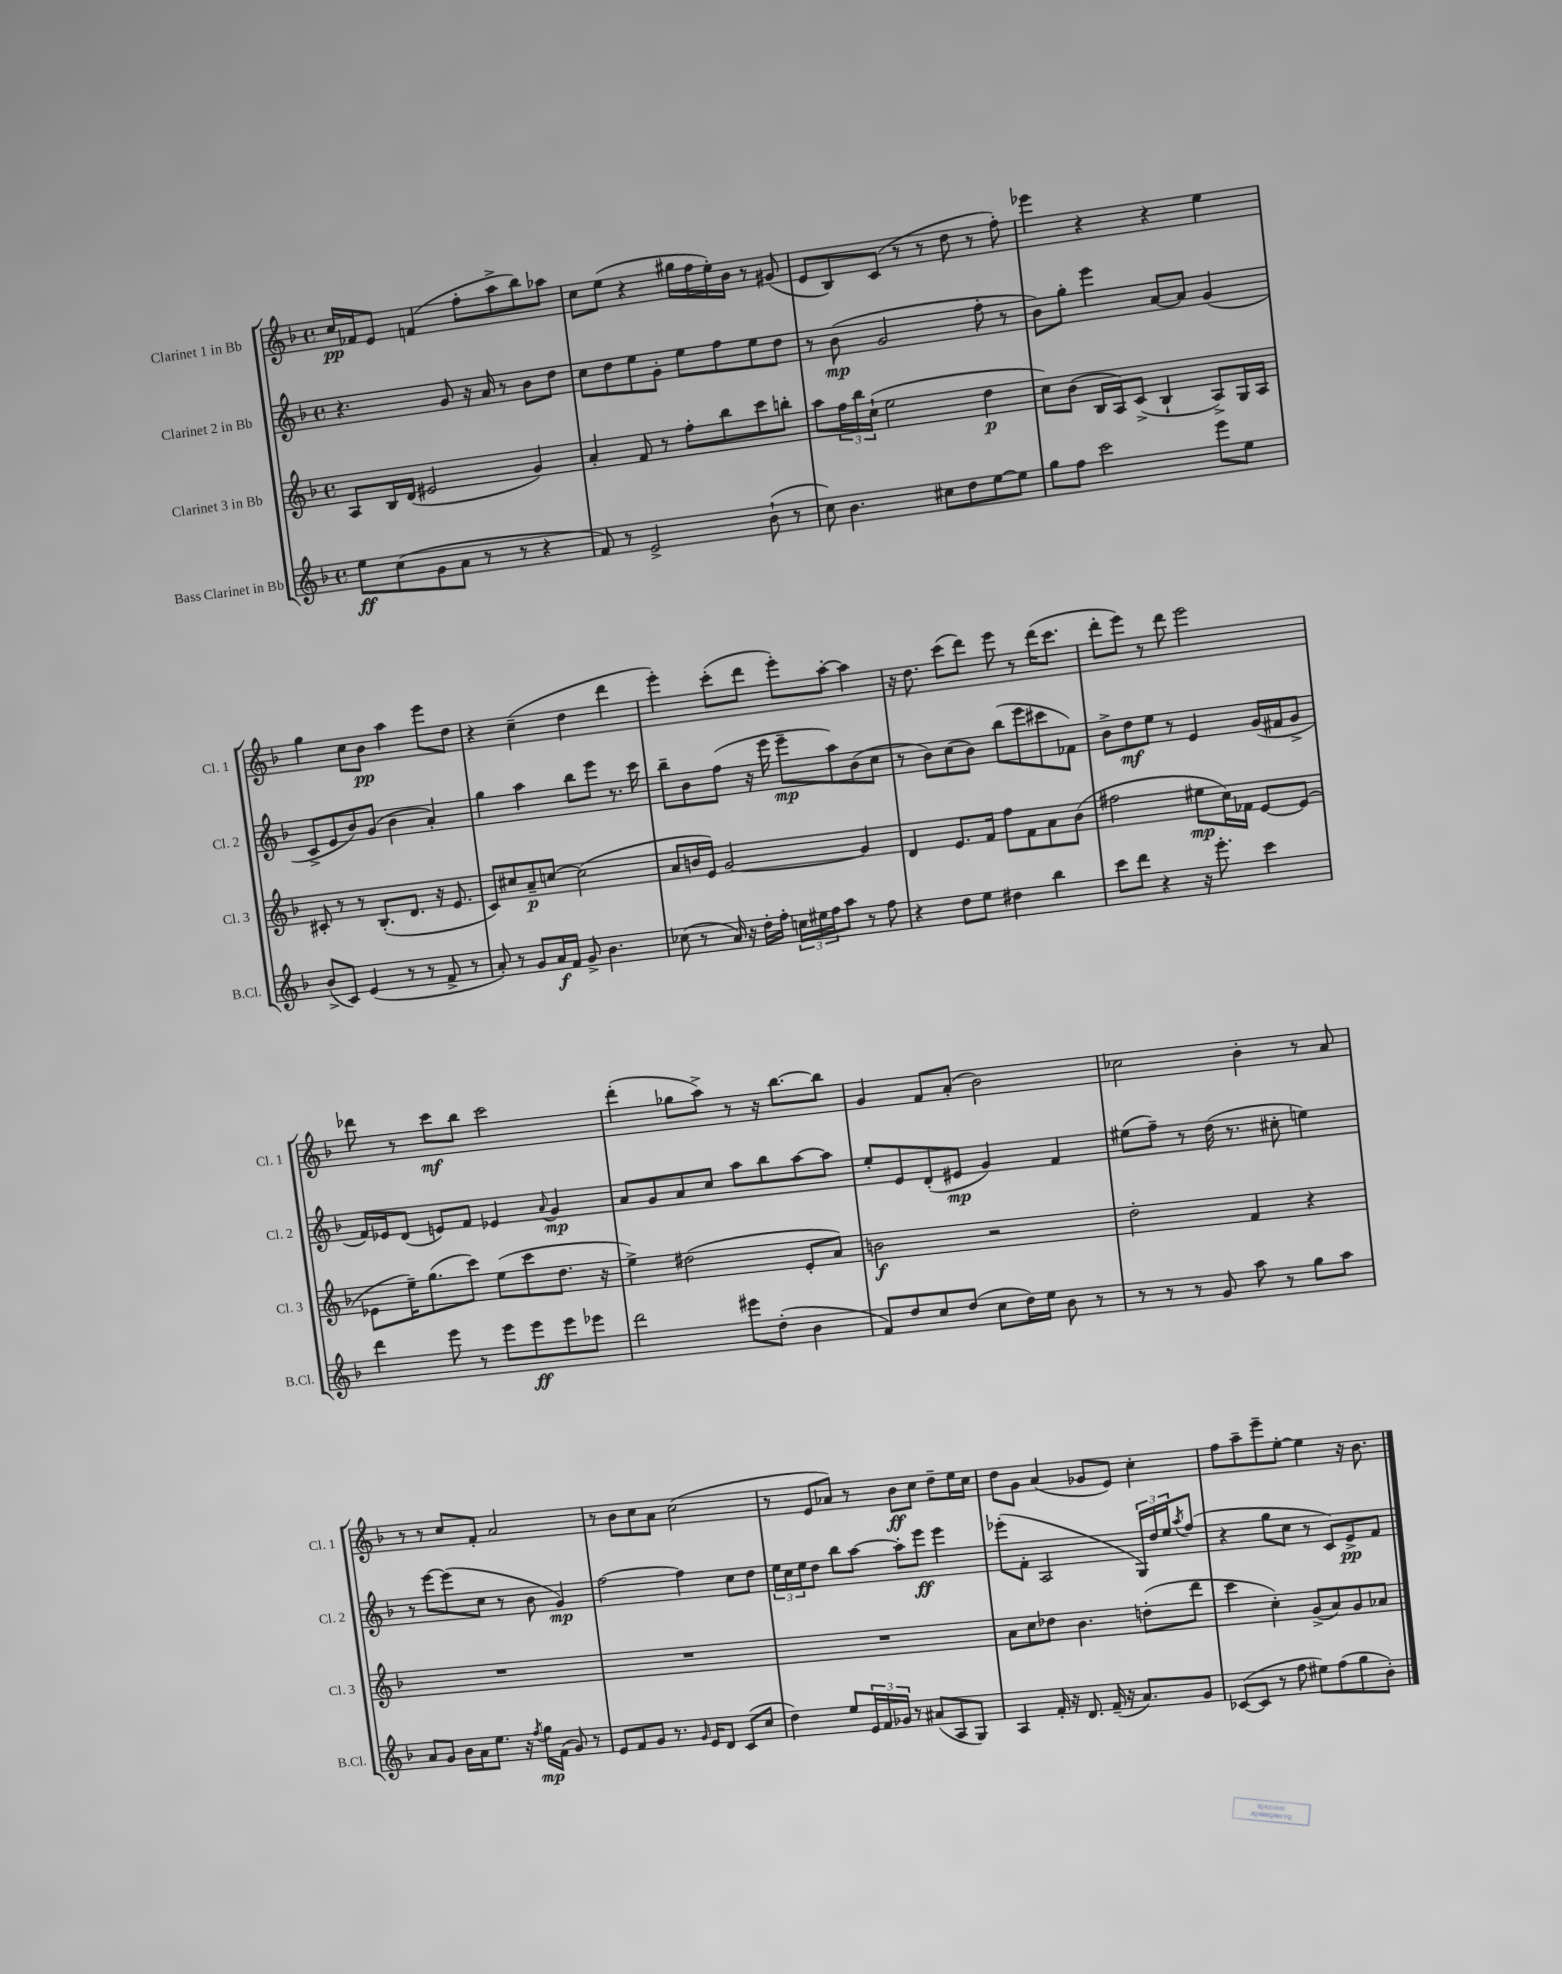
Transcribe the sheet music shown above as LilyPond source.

<<
\new StaffGroup <<
\new Staff = "s0" \with { instrumentName = "Clarinet 1 in Bb" shortInstrumentName = "Cl. 1" } {
    \clef treble \key f \major \defaultTimeSignature \time 4/4
    c''16\pp fes'16 e'8 f'4( f''8-. a''8-> bes''8) aes''8 |
    c''8 e''8( r4 gis''16 f''16 e''16-.) bes'16 r8 gis'8( |
    e'8 bes8) c'8( r8 r8 d''8 r8 f''8-.) |
    ees'''4 r4 r4 e''4 |
    g''4 c''8 bes'8\pp a''4 e'''8 d''8 |
    r4 c''4--( d''4 d'''4 |
    e'''4-.) c'''8-.( d'''8 e'''8-.) a''8~-. a''4 |
    r16 d''8. c'''8( d'''8) e'''8 r8 d'''16( c'''8. |
    d'''8-. e'''8) r8 d'''8 e'''2 |
    des'''8 r8 c'''8\mf bes''8 c'''2 |
    d'''4-.( ges''8 a''8->) r8 r16 bes''8.~ bes''8 |
    g'4 f'8 a'8-.( bes'2) |
    ces''2 bes'4-. r8 a'8 |
    r8 r8 c''8 f'8-. a'2 |
    r8 bes'8 c''8 a'8 c''2( |
    r8 e'8 aes'8) r8 bes'8\ff c''8 d''8-- e''16 c''16 |
    d''8 g'8 a'4( ges'8 e'8) c''4-. |
    f''8 a''8-- e'''8-- e''8~-. e''4 r16 bes'8. \bar "|." |
}
\new Staff = "s1" \with { instrumentName = "Clarinet 2 in Bb" shortInstrumentName = "Cl. 2" } {
    \clef treble \key f \major \defaultTimeSignature \time 4/4
    r4. g'8 r16 a'16 r8 bes'8 d''8 |
    c''8 d''8 e''8 g'8-. e''8 f''8 e''8 d''8 |
    r8 bes'8\mp( g'2 f''8-. r8 |
    bes'8) g''8-. e'''4 a'8~ a'8 g'4( |
    c'8-> e'8 bes'8) g'8( bes'4 a'4-.) |
    g''4 a''4 bes''8 e'''8 r8. c'''16 |
    bes''8-- bes'8 f''8( r16 e'''16 e'''8--\mp a''8) bes'8( c''8 |
    r8 bes'8) c''8( bes'8) bes''8( e'''8 cis'''8 fes'8) |
    bes'8-> d''8\mf e''8 r8 e'4 g'16( fis'16 g'8-> |
    f'16) ees'16 d'8( e'8) f'8 ees'4 \appoggiatura { a'8 } g'4\mp |
    a'8 g'8 a'8 c''8 a''8 bes''8 a''8~ a''8 |
    e''8-. e'8 d'8-.( eis'8\mp g'4) f'4 |
    eis''8( f''8--) r8 d''16( r8. cis''8-. e''4) |
    r8 e'''8~ e'''8( c''8 r8 bes'8 g'4\mp) |
    f''2~ f''4 c''8 d''8 |
    \tuplet 3/2 { e''16 c''16 e''16 } d''8 bes''8 a''8~ a''8-. e'''8\ff e'''4 |
    ees'''8-.( f'8-. a2 \tuplet 3/2 { g16) d''16 e''16 } \acciaccatura { a''8 } f''8( |
    r4 g''8 c''8 r8 c'8) e'8->\pp f'8 \bar "|." |
}
\new Staff = "s2" \with { instrumentName = "Clarinet 3 in Bb" shortInstrumentName = "Cl. 3" } {
    \clef treble \key f \major \defaultTimeSignature \time 4/4
    a8 bes16 d'16( eis'2 g'4) |
    a'4-. f'8 r8 f''8-. bes''8 c'''8 b''8-. |
    a''8 \tuplet 3/2 { f''16 bes''16 c''16-!( } e''2 d''4\p |
    c''8) bes'8( bes16 a16) c'8->( bes4-! a8->) g16 a16 |
    cis'8-. r8 r8 bes8.-.( d'8. r16 e'8. |
    c'8) cis''8 a'8--\p c''8~ c''2( |
    a'8 b'16 e'16) g'2~ g'4 |
    d'4 e'8. f'16 f''8 f'8 a'8 bes'8( |
    fis''2 eis''8\mp c''16) fes'16 e'8~ e'8( |
    ees'8 e''16--) g''8.( c'''8) e''8( c'''8 d''8. r16 |
    e''4->) dis''2( e'8-. a'8) |
    b'2\f r2 |
    d''2-. f'4 r4 |
    R1 |
    R1 |
    R1 |
    a'8 c''8 des''8 bes'4. d''8-.( d'''8 |
    c'''4 c''4-.) g'8->( a'8) g'8 aes'8 \bar "|." |
}
\new Staff = "s3" \with { instrumentName = "Bass Clarinet in Bb" shortInstrumentName = "B.Cl." } {
    \clef treble \key f \major \defaultTimeSignature \time 4/4
    e''8\ff c''8( g'8 a'8 r8 r8 r4 |
    f'8) r8 e'2-> bes'8-!( r8 |
    c''8) bes'4. cis''8 d''8 e''8~ e''8 |
    g''8 f''8 c'''2 e'''8 e''8 |
    bes'8->( c'8) e'4( r8 r8 f'8-> r8 |
    a'8-.) r8 g'8 a'16\f f'16 g'8-> bes'4. |
    ces''8( r8 a'16) r16 d''16-. f''16-. \tuplet 3/2 { c''16 eis''16 f''16 } a''8 r8 f''8 |
    r4 d''8 e''8 dis''4 bes''4 |
    c'''8 d'''8 r4 r16 e'''8.-. c'''4 |
    d'''4 e'''8 r8 e'''8 e'''8\ff e'''8 ees'''8 |
    d'''2 eis'''8 d''8-.( bes'4 |
    f'8) d''8 c''8 d''8( c''8 d''16) e''16 bes'8 r8 |
    r8 r8 r8 g'8 a''8 r8 g''8 a''8 |
    a'8 g'8 bes'16 a'16 e''8. r16 \acciaccatura { f''8 } g''16\mp f'16( g'8) r8 |
    e'8 f'8 g'8 r8. \grace { g'16 } e'16 d'8 c'8( c''8 |
    d''4) e''8 \tuplet 3/2 { e'16 f'16 ges'16 } r8 ais'8( a8 g8) |
    a4 f'16-. r16 d'8. f'16--( r16 a'8.) g'8 |
    ces'8~( ces'8 r8 f''8 eis''8) f''8( g''8 bes'8-.) \bar "|." |
}
>>
>>
\layout { \context { \Score \remove "Bar_number_engraver" } }
